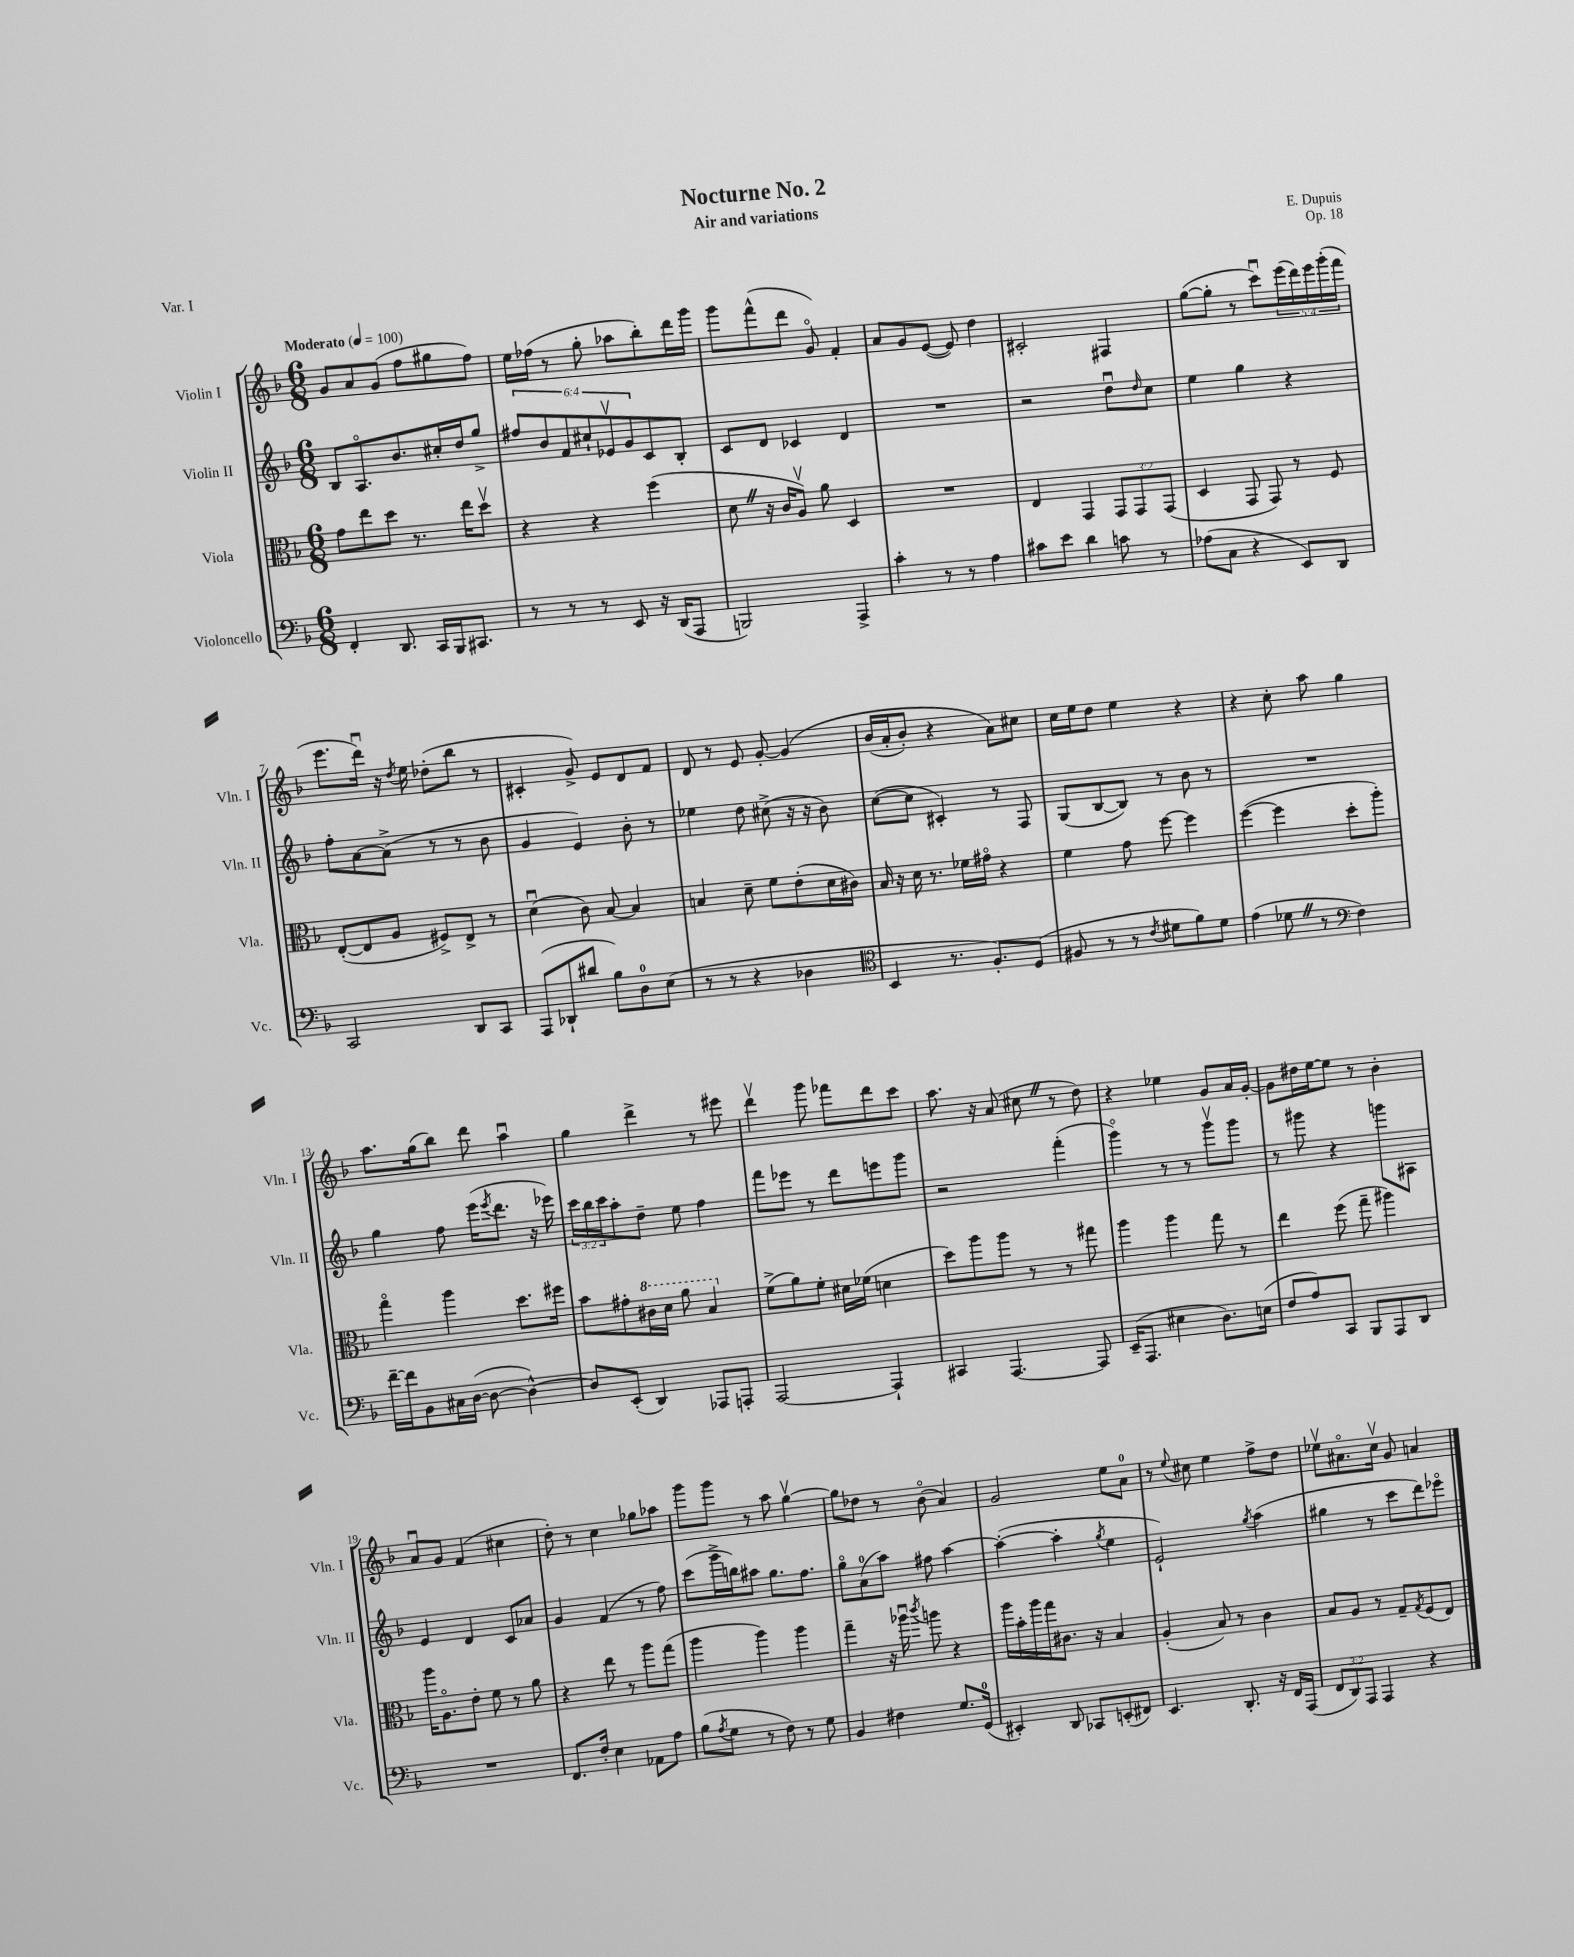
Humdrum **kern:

**kern	**kern	**kern	**kern
*staff4	*staff3	*staff2	*staff1
*clefF4	*clefC3	*clefG2	*clefG2
*k[b-]	*k[b-]	*k[b-]	*k[b-]
*M6/8	*M6/8	*M6/8	*M6/8
*MM100	*MM100	*MM100	*MM100
4FF'/	8g\L	8B-/L	8g/L
.	8ee\	8.Ao/	8a/
8.DD/	8dd\J	.	(8g/J
.	.	8.b-/	.
.	8.r	.	8ff\L
16CC/LL	.	.	.
16BBB-/J	.	16cc#'/L	8gg#\
8.CC#/J	16ee\LK	16dd/J	.
.	8ddv\J	8gg^/J	8ff\J)
=	=	=	=
8r	4r	12ff#/L	16ee\LL
.	.	.	(16ff-\JJ
.	.	12b-/	.
8r	.	.	8r
.	.	12f/	.
8r	4r	12cc#`/	8gg'\
.	.	12e-v/	.
8EE/	.	.	8aa-\L
.	.	12g/	.
16r	(4ff\	8c/	8bb-'\)
(16DD/LK	.	.	.
8AAA/J	.	8B-'/J	16ddd\L
.	.	.	16ggg\JJ
=	=	=	=
2BBB/)	8d\	8c/L	8ggg\L
.	16r	8d/J	(8fff^^\
.	16c/LK	.	.
.	8Av/J)	4c-/	8ddd\J
.	8a\	.	8go/)
4AAA^/	4D/	4d/	4f'/
=	=	=	=
4c'\	2.r	2.r	8a/L
.	.	.	8g/
8r	.	.	([8e/J
8r	.	.	8e/])
4A\	.	.	4dd\
=	=	=	=
8c#\L	4E/	2r	2c#'/
8e\J	.	.	.
4d\	4GG/	.	.
8c\	12GG/L	8ddu\L	4F#/
.	12GG/	.	.
.	.	16qqdd/	.
8r	.	8cc\J	.
.	(12GG/J	.	.
=	=	=	=
(8A-\L	4D/	4ee\	([8gg\L
8C\J	.	.	8gg'\]J
4r	8GG/	4gg\	8r
.	8GG/)	.	8cccu\L)
8EE/L)	8r	4r	(20eee\L
.	.	.	20ddd\)
.	.	.	20eee\
8DD/J	8F/	.	.
.	.	.	(20ggg'\
.	.	.	20fff\JJ
=	=	=	=
2CC/	([8E'/L	8ff'\L	8.eee\L
.	8E/]	[8a\	.
.	.	.	16dddu\Jk)
.	8A/J	(8a^\]J	16r
.	.	.	8qdd/
.	.	.	16ee\
.	8F#^/L)	8r	(8dd-'\L
8DD/L	8E^/J	8r	8bb-\J
8CC/J	8r	8b-\	8r
=	=	=	=
(8AAA/L	(4du\	4g/	4c#'/
8DD-`/	.	.	.
8d#/J	8c\)	4e/)	8g^/)
8B-\L)	[8B-/	.	8e/L
8D\	4B-/]	8b-'\	8d/
(8E\J	.	8r	8f/J
=	=	=	=
8r	4B/	4ee-\	8d/
8r	.	.	8r
4r	8d~\	8dd\	8e/
.	8f\L	(8cc#^\	[8g'/
4D-\	(8e'\	16r	&(4g/]
.	.	16r	.
.	16d\L	8b-\)	.
.	16c#\JJ)	.	.
=	=	=	=
*clefC4	*	*	*
4BB-/	16B-/	([8cc\L	(16b-/LL
.	16r	.	16a'/J
.	16d\	8cc\]J	8b-'/J)
.	8.r	.	.
8.r	.	4c#'/)	4r
.	16f-\LL	.	.
8.F'/L)	16g#o\JJ	.	.
.	4r	8r	8a\L&)
(8D/J	.	8F/	8cc#\J
=	=	=	=
8F#/	4f\	(8G/L	16cc\LL
.	.	.	16ee\J
8r	.	[8B-/	8dd\J
8r	8g\	8B-/]J)	4ee\
8qc/	.	.	.
8d#\L	[8ff\	8r	.
8f\)	4ff\]	8b-\	4r
8d#\J	.	8r	.
=	=	=	=
(4e\	([4ff\	2.r	4r
8d-\	4ff\]	.	8cc'\
8r	.	.	8aa\
*clefF4	*	*	*
4F\)	8dd'\L	.	4gg\
.	8aa'\J)	.	.
=	=	=	=
[16f~\LL	4ggo\	4gg\	8.aa\L
16f\]J	.	.	.
8BB-\	.	.	.
.	.	.	(16gg\k
16C#\L	4aa\	8ff\	8bb-\J)
([16D\JJ	.	.	.
8D\_	.	(16eee\LK	8ddd\
.	.	8qeee/	.
.	.	8.ddd\J	.
4D^^\_)	8.dd\L	.	4aau\
.	.	16r	.
.	16ff#\Jk	16eee-\)	.
=	=	=	=
8D/]L	8b-\L	24ccc\LL	4gg\
.	.	24bb-\	.
.	.	24ccc\J	.
(8EE'/J	8g#'\	8aa'\	.
4DD/)	16cc#\L	8dd~\J	4ddd^\
.	16dd\JJ	.	.
.	8aa\	8ee\	.
8AAA-/L	4b-/	4ff\	8r
8AAA'/J	.	.	8eee#\
=	=	=	=
[2AAA/	(8f^\L	8fff\L	4dddv\
.	8a\)	8eee-\J	.
.	8f'\J	8r	8ggg\
.	16d#\LL	8ddd\L	8fff-\L
.	(16f-\JJ	.	.
4AAA`/]	4d\	8eee\	8ddd\
.	.	8ggg\J	8ccc\J
=	=	=	=
4CC#/	8dd\L)	2r	8.aa\
.	8aa\	.	.
.	.	.	16r
[4.AAA/	8aa\J	.	(8a/
.	8r	.	8cc#\
.	8r	(4fff'\	8r
8AAA/]	8gg#\	.	8dd\)
=	=	=	=
(16EE~/LK	4aa\	4gggo\)	4r
8.AAA/J	.	.	.
4E#\	4aa\	8r	4ee-\
.	.	8r	.
8.D\L)	8gg\	8gggv\L	8g/L
.	8r	8ggg\J	16a/L
(16E\Jk	.	.	[16g'/JJ
=	=	=	=
8F/L	4ee\	8r	8g\]L
8A/)	.	8ggg#\	16dd#\L
.	.	.	[16ee\J
8CC/J	(8ff\	4r	8ee\]J
8BBB-/L	8gg~\	.	8r
8AAA/	4aa#\)	8ggg\L	4b-'\
8DD/J	.	8A#\J	.
=	=	=	=
2.r	16aa\LK	4e/	8au/L
.	8.Ao\	.	.
.	.	.	8g/J
.	8e'\J	4d/	(4f/
.	8f\	.	.
.	8r	8c/L	4cc#\
.	8a\	8a-/J	.
=	=	=	=
8.FF/L	4r	4g/	8dd'\)
.	.	.	8r
16F'/Jk	.	.	.
4E\	8ee\	(4f/	4cc\
.	8r	.	.
8AA-\L	8aa\L	8r	8gg-\L
8A\J	(8gg\J	8ff\)	8aa-\J
=	=	=	=
(8B-\L	4aa\	(8ccc\L	8ggg\L
8qA/	.	.	.
8G\J	.	16ggg^\L	8ggg\J
.	.	16bb\J)	.
8r	4aa\)	8aa#\J	8r
8F\)	.	8.gg\L	8aa\
8r	4aa\	.	[4ggv\
.	.	8.ff\J	.
8G\	.	.	.
=	=	=	=
4BB-/	4gg~\	8ggo\L	8gg\]L
.	.	(8a\	8dd-\J
4F#\	16r	8aa\J)	8r
.	16aa-u\	.	.
.	8qccc/	.	.
.	8aa\	8ff#\	(8b-o\
8.G/L	4r	[4aa\	4a/)
(16GG/Jk	.	.	.
=	=	=	=
4EE#'/)	16aa\LL	(4aa'\_	2g/
.	16b-'\	.	.
.	16aa\	.	.
.	16gg\J	.	.
8DD/	8.c#\J	4aa'\]	.
8CC-/L	.	.	.
.	16r	.	.
.	.	8qgg/	.
(8EE'/	4B-/	4ee\	8ee\L
8FF#/J)	.	.	8a\J
=	=	=	=
4.EE/	(4A'/	2e`/)	8r
.	.	.	8qqee/
.	.	.	8cc#\
.	8B-/)	.	4ee\
8.DD'/	8r	.	.
.	.	8qgg/	.
.	4c\	(4aa\	8ff^\L
16r	.	.	.
16FF/LL	.	.	8dd\J
(16AAA/JJ	.	.	.
=	=	=	=
12FF/L	8B-/L	4gg#\	8ee-v\L
12DD/)	.	.	.
.	8A/J	.	8.a#o\
12AAA/J	.	.	.
4AAA/	8r	8r	.
.	.	.	16ccv\Jk
.	8G~/L	8ccc\L	8g/
.	8qG/	.	.
4r	(8F/	8ddd\)	4a/
.	8E/J)	8eee-o\J	.
==	==	==	==
*-	*-	*-	*-
